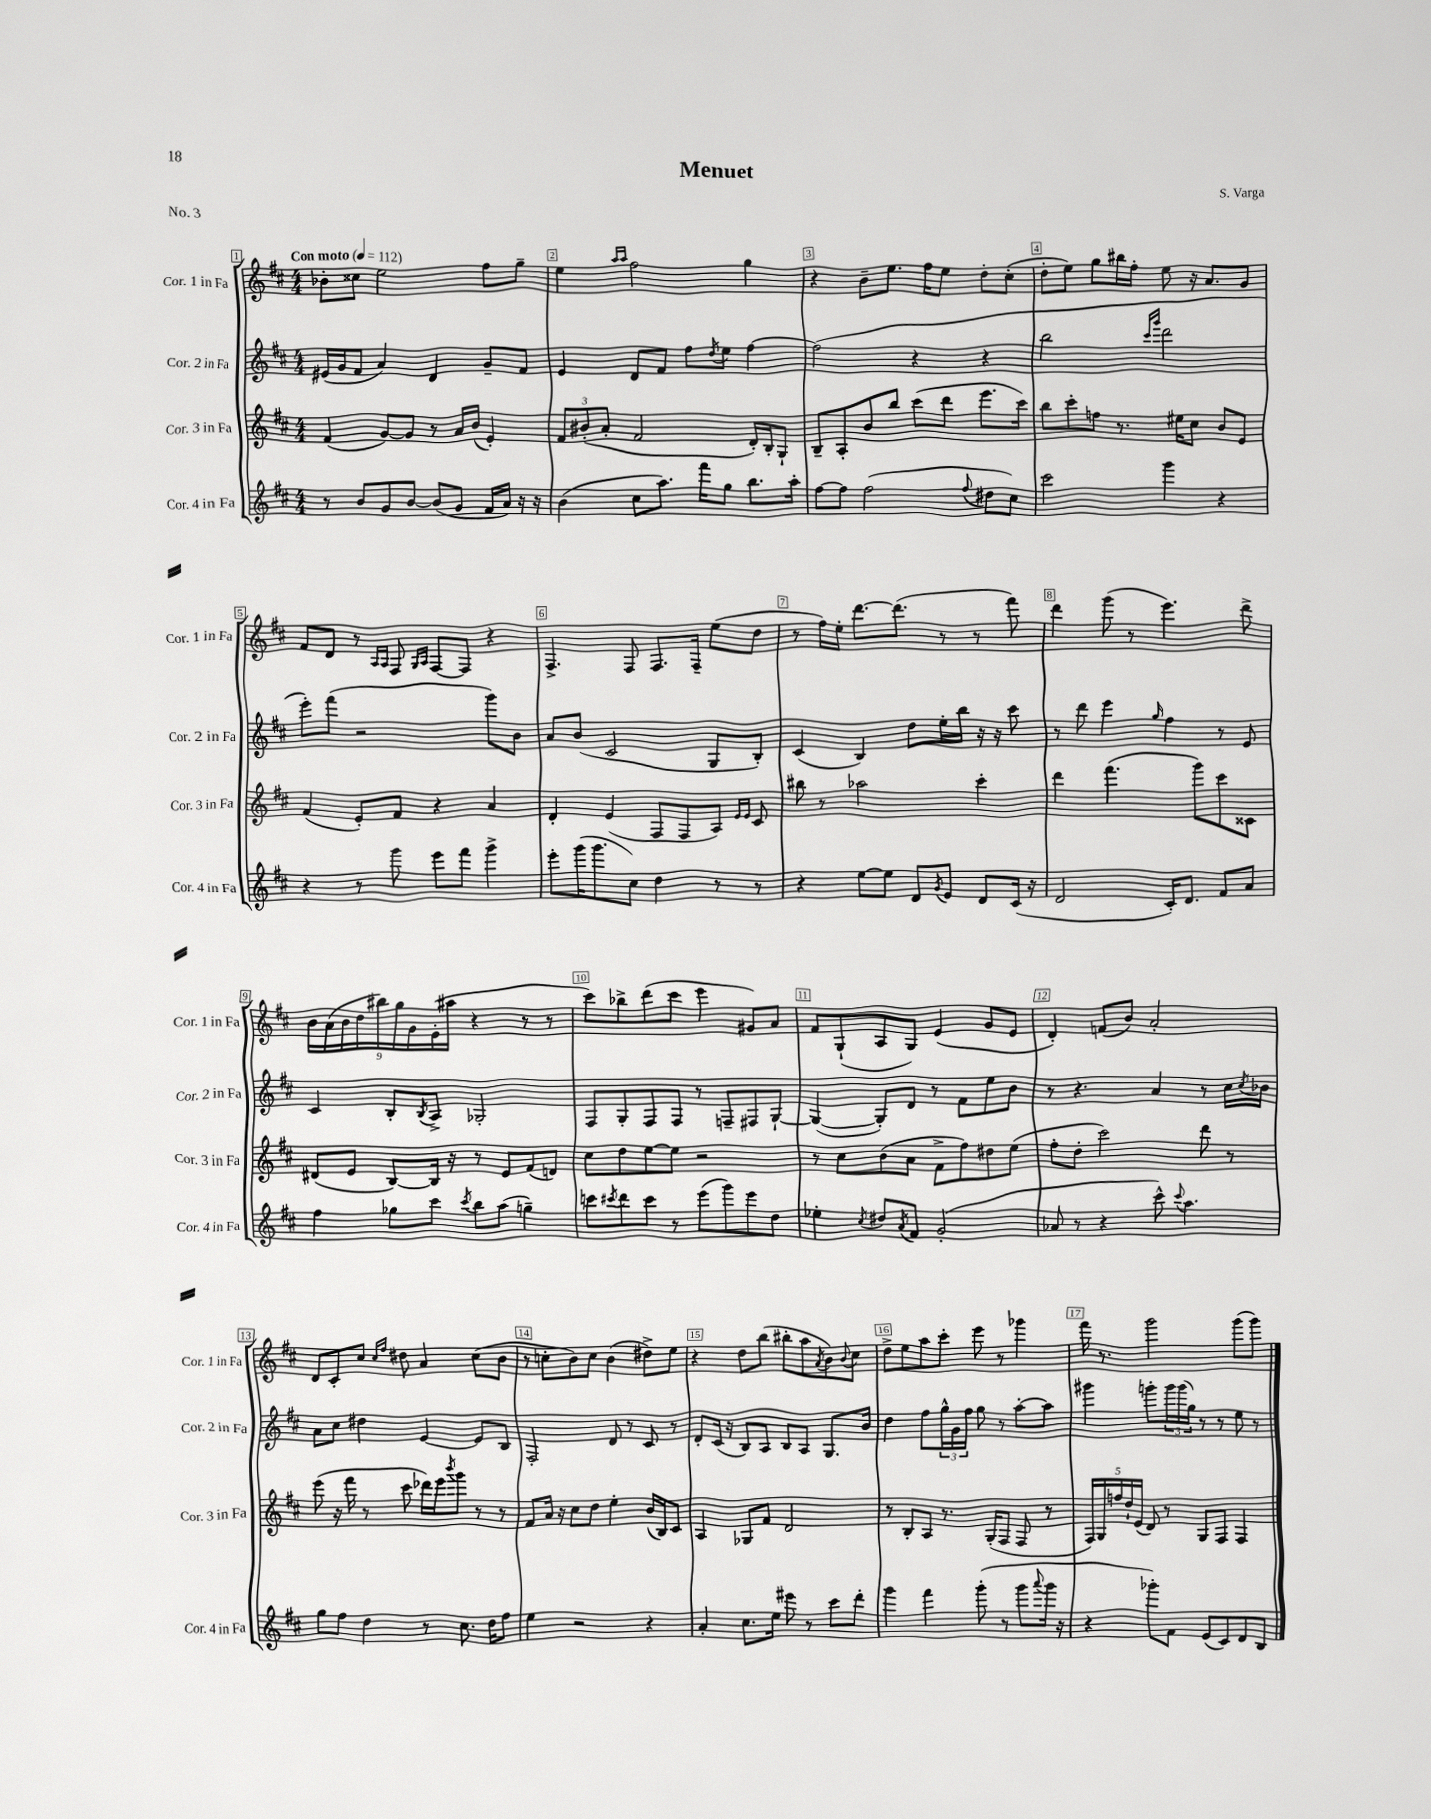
\header { title = "Menuet" composer = "S. Varga" piece = "No. 3" }
<<
\new StaffGroup <<
\new Staff = "s0" \with { instrumentName = "Cor. 1 in Fa" shortInstrumentName = "Cor. 1 in Fa" } {
    \clef treble \key d \major \numericTimeSignature \time 4/4 \tempo "Con moto" 4 = 112
    bes'8-. cisis''8 e''2 fis''8 g''8-- |
    e''4 \grace { a''16 a''16 } fis''2 g''4 |
    r4 b'8-- e''8. fis''16 e''8 d''8-. cis''8-.( |
    d''8-. e''8) g''8 bis''16 fis''16-. e''8 r16 a'8. g'8 |
    fis'8 d'8 r8 \grace { a16 a16 } fis8 \grace { g16 a16 } fis8~ fis8 r4 |
    fis4.-> fis8 fis8. fis16-- e''8( d''8 |
    r8 fis''16) e''16-. d'''8.~ d'''8.( r8 r8 fis'''8) |
    d'''4 g'''8( r8 e'''4.) d'''8-> |
    \tuplet 9/8 { b'16 a'16( b'16 d''16 bis''16) g''16 g'16 e'16-.( ais''16 } r4 r8 r8 |
    cis'''8) bes''8-> d'''8( cis'''8 e'''4 gis'8) a'8 |
    fis'8 g8-!( a8 g8) e'4( g'8 e'8 |
    d'4-.) f'8( b'8) a'2-. |
    d'8 cis'8-. cis''8 \grace { cis''16 fis''16 } dis''8 a'4 cis''8( b'8 |
    r8 c''8-. b'8) c''8 b'4( dis''8->) e''8 |
    r4 d''8 b''8( bis''8-. a''8 \acciaccatura { a'8 } b'8) \appoggiatura { b'8 } cis''8 |
    d''8-> e''8 a''8 cis'''8-. e'''8 r8 ges'''4 |
    fis'''16 r8. g'''2 g'''8( g'''8) \bar "|." |
}
\new Staff = "s1" \with { instrumentName = "Cor. 2 in Fa" shortInstrumentName = "Cor. 2 in Fa" } {
    \clef treble \key d \major \numericTimeSignature \time 4/4
    eis'16( g'16 fis'8 a'4) d'4 g'8-- fis'8 |
    e'4 d'8 fis'8 fis''8 \acciaccatura { d''8 } e''8 fis''4~ |
    fis''2( r4 r4 |
    b''2 \grace { cis'''16 g'''16 } d'''2 |
    e'''8-.) fis'''8( r2 g'''8) b'8 |
    a'8 b'8( cis'2 g8 b8-.) |
    cis'4( b4) d''8 e''16-. b''16 r16 r16 cis'''8 |
    r8 d'''8 e'''4 \grace { g''16 } fis''4 r8 e'8 |
    cis'4 b8-. \acciaccatura { b8 } a8-> ges2-. |
    fis8 g8-. fis8 fis8 r8 f8-- fis8 g8~-! |
    g4~( g8-.) d'8 r8 fis'8 e''8 b'8 |
    r8 r4. a'4 r8 cis''16 \acciaccatura { cis''8 } bes'16 |
    a'8 cis''8 dis''4 e'4~ e'8 b8 |
    fis2-. d'8 r8 cis'8 r8 |
    d'8-. cis'16( r16 b8) a8 b8 a8 g8. b'16 |
    d''4 fis''8 \tuplet 3/2 { g''16-^ g'16 fis''16 } g''8 r8 a''8~-. a''8 |
    gis'''4 g'''8-. \tuplet 3/2 { g'''16 g'''16( g''16) } r8 r8 e''8 r8 \bar "|." |
}
\new Staff = "s2" \with { instrumentName = "Cor. 3 in Fa" shortInstrumentName = "Cor. 3 in Fa" } {
    \clef treble \key d \major \numericTimeSignature \time 4/4
    fis'4( g'8~) g'8 r8 a'16 b'16( e'4-.) |
    \tuplet 3/2 { fis'8 bis'8-.( a'8-. } fis'2 d'16-.) b16-. g8-! |
    b8-- a8-. b'8 b''8 cis'''8( d'''8 e'''8. cis'''16) |
    b''8 cis'''8-. f''8 r8. eis''16 cis''8 b'8 e'8 |
    fis'4( e'8-.) fis'8 r4 a'4 |
    d'4-. e'4( fis8 fis8 a8) \grace { e'16 e'16 } cis'8 |
    bis''8 r8 aes''2 cis'''4-. |
    d'''4 fis'''4.( g'''8) cis'''8 cisis'8 |
    dis'8( e'8 b8~) b16 r16 r8 e'8 fis'8( d'8) |
    cis''8 d''8 e''8~ e''8 r2 |
    r8 cis''8 b'8( a'8 fis'8-> fis''8) dis''8 e''8( |
    fis''8-. d''8-. cis'''2) d'''8 r8 |
    e'''8( r16 fis'''16 r8 cis'''8 des'''16) e'''16 \acciaccatura { b'''8 } g'''8 r8 r8 |
    fis'8 a'16 r16 cis''8 d''8 e''4-. b'16( b16) cis'8 |
    a4 ges8 fis'8 d'2 |
    r8 b8-. a8 r8. g16-.( fis8 fis8 r8 |
    \tuplet 5/4 { fis16) g16 f''16 d''16-! e'16( } d'8) r8 g8 fis8 fis4 \bar "|." |
}
\new Staff = "s3" \with { instrumentName = "Cor. 4 in Fa" shortInstrumentName = "Cor. 4 in Fa" } {
    \clef treble \key d \major \numericTimeSignature \time 4/4
    r8 b'8 g'8 b'8~ b'8( g'8 fis'16 a'16) r16 r16 |
    b'4( cis''8 a''8.) fis'''16 g''8 b''8. a''16-. |
    fis''8~ fis''8 fis''2( \appoggiatura { fis''8 } dis''8 cis''8) |
    cis'''2 g'''4 r4 |
    r4 r8 g'''8 e'''8 fis'''8 g'''4-> |
    e'''8-. g'''16( g'''8. cis''8) d''4 r8 r8 |
    r4 e''8~ e''8 d'8 \acciaccatura { g'8 } e'8 d'8 cis'16( r16 |
    d'2 cis'16-.) d'8. fis'8 a'8 |
    fis''4 ges''8 cis'''8 \acciaccatura { cis'''8 } b''8 a''8( g''4--) |
    c'''8 \acciaccatura { cis'''8 } d'''8 cis'''8 r8 e'''8( g'''8) e'''8 d''8 |
    ees''4-. \acciaccatura { cis''8 } dis''8 \acciaccatura { a'8 } fis'8 g'2-.( |
    aes'8 r8 r4 cis'''8-^) \appoggiatura { cis'''8 } a''4. |
    g''8 fis''8 d''4 r8 cis''8. d''16 fis''8 |
    e''4 r2 r4 |
    a'4-. cis''8. e''16 eis'''8 r8 cis'''8 d'''8-. |
    g'''4 fis'''4 g'''8-.( r8 g'''8 \appoggiatura { a'''8 } g'''16 r16 |
    r4 ges'''8-.) fis'8 e'8( cis'8) d'8 b8 \bar "|." |
}
>>
>>
\layout { \context { \Score \override BarNumber.break-visibility = ##(#f #t #t) barNumberVisibility = #all-bar-numbers-visible \override BarNumber.stencil = #(make-stencil-boxer 0.1 0.3 ly:text-interface::print) } }
